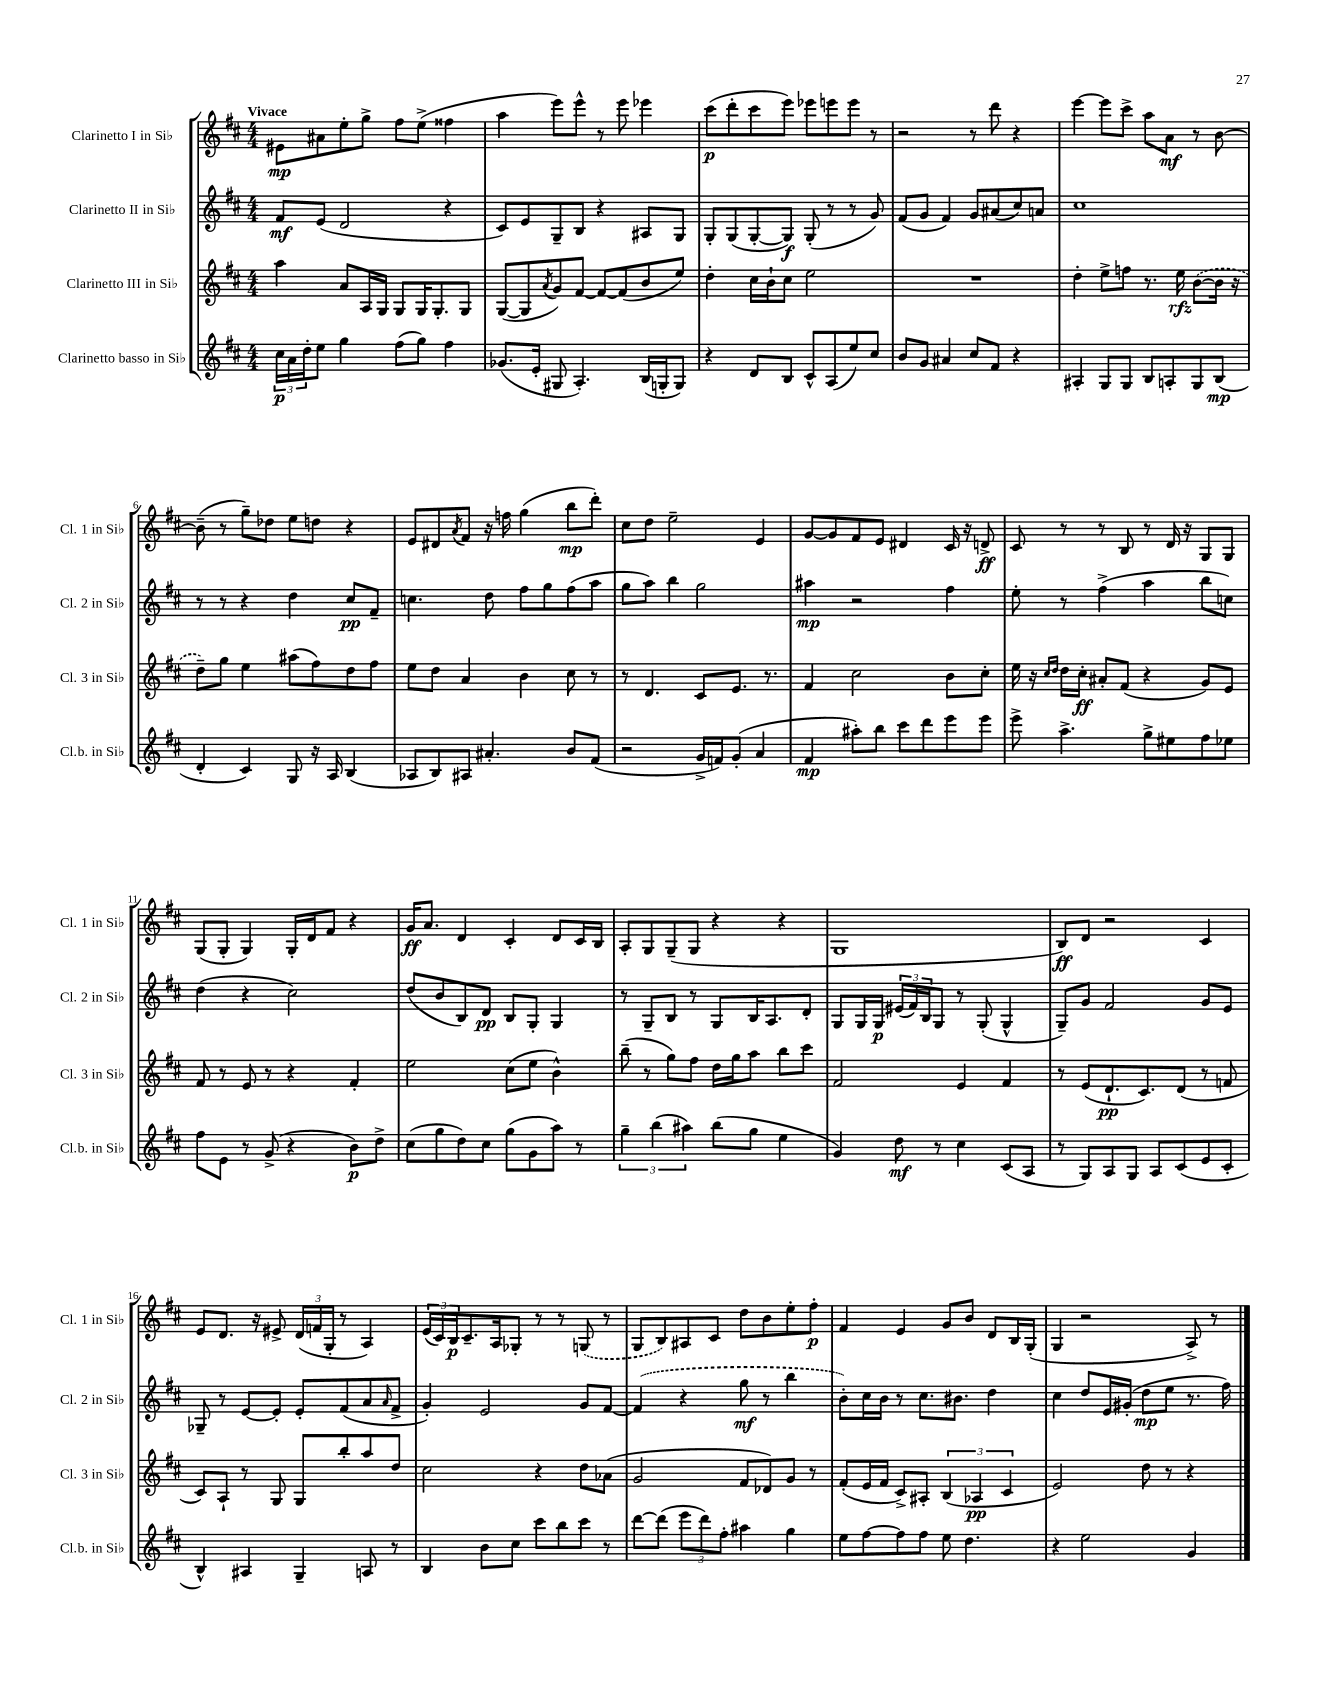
<<
\new StaffGroup <<
\new Staff = "s0" \with { instrumentName = "Clarinetto I in Sib" shortInstrumentName = "Cl. 1 in Sib" } {
    \clef treble \key d \major \numericTimeSignature \time 4/4 \tempo "Vivace"
    eis'8\mp ais'8 e''8-. g''8-> fis''8 e''8->( fisis''4 |
    a''4 e'''8) e'''8-^ r8 e'''8 ees'''4 |
    cis'''8\p( d'''8-. cis'''8 e'''8) ees'''8 e'''8 e'''8 r8 |
    r2 r8 d'''8 r4 |
    e'''4~ e'''8 cis'''8-> a''8 a'8\mf r8 b'8~ |
    b'8--( r8 g''8--) des''8 e''8 d''8 r4 |
    e'8 dis'8 \acciaccatura { a'8 } fis'8 r16 f''16 g''4( b''8\mp d'''8-.) |
    cis''8 d''8 e''2-- e'4 |
    g'8~ g'8 fis'8 e'8 dis'4 cis'16 r16 d'8->\ff |
    cis'8 r8 r8 b8 r8 d'16 r16 g8 g8 |
    g8( g8-. g4) g16-. d'16 fis'8 r4 |
    g'16\ff a'8. d'4 cis'4-. d'8 cis'16 b16 |
    a8-. g8 g8--( g8 r4 r4 |
    g1 |
    b8\ff) d'8 r2 cis'4 |
    e'8 d'8. r16 eis'8-> \tuplet 3/2 { d'16( f'16 g16-. } r8 a4) |
    \tuplet 3/2 { e'16( cis'16) b16\p } cis'8.-- a16 ges8-. r8 r8 \once \slurDashed g8( r8 |
    g8 b8) ais8 cis'8 d''8 b'8 e''8-. fis''8-.\p |
    fis'4 e'4 g'8 b'8 d'8 b16 g16-.( |
    g4 r2 a8->) r8 \bar "|." |
}
\new Staff = "s1" \with { instrumentName = "Clarinetto II in Sib" shortInstrumentName = "Cl. 2 in Sib" } {
    \clef treble \key d \major \numericTimeSignature \time 4/4
    fis'8\mf e'8( d'2 r4 |
    cis'8) e'8 g8-- b8 r4 ais8 g8 |
    g8-. g8( g8~-. g8\f) g8-.( r8 r8 g'8) |
    fis'8( g'8 fis'4) g'8 ais'8( cis''8) a'8 |
    cis''1 |
    r8 r8 r4 d''4 cis''8\pp fis'8-- |
    c''4. d''8 fis''8 g''8 fis''8( a''8 |
    g''8 a''8) b''4 g''2 |
    ais''4\mp r2 fis''4 |
    e''8-. r8 fis''4->( a''4 b''8 c''8) |
    d''4( r4 cis''2) |
    d''8( b'8 b8) d'8\pp b8 g8-. g4 |
    r8 g8-- b8 r8 g8 b16 a8. d'8-. |
    g8 g16 g16\p \tuplet 3/2 { eis'16( fis'16) b16 } g8 r8 g8-.( g4-^ |
    g8--) g'8 fis'2 g'8 e'8 |
    ges8-- r8 e'8~ e'8-. e'8-. fis'8( a'8 \grace { a'16 } fis'8-> |
    g'4-.) e'2 g'8 fis'8~ |
    \once \slurDashed fis'4( r4 g''8\mf r8 b''4 |
    b'8-.) cis''16 b'16 r8 cis''8. bis'8. d''4 |
    cis''4 d''8 e'16 gis'16-.( d''8\mp e''8 r8. fis''16) \bar "|." |
}
\new Staff = "s2" \with { instrumentName = "Clarinetto III in Sib" shortInstrumentName = "Cl. 3 in Sib" } {
    \clef treble \key d \major \numericTimeSignature \time 4/4
    a''4 a'8 a16 g16 g8 g16 g8.-. g8 |
    g8~( g8 \acciaccatura { a'8 } g'8) fis'8~ fis'8~ fis'8( b'8 e''8) |
    d''4-. cis''16 b'16-! cis''8 e''2 |
    R1 |
    d''4-. e''8-> f''8 r8. e''16\rfz \once \slurDashed b'8~( b'16 r16 |
    d''8--) g''8 e''4 ais''8( fis''8) d''8 fis''8 |
    e''8 d''8 a'4 b'4 cis''8 r8 |
    r8 d'4. cis'8 e'8. r8. |
    fis'4 cis''2 b'8 cis''8-. |
    e''16 r16 \grace { cis''16 d''16 } d''16 cis''16-.\ff ais'8-. fis'8( r4 g'8) e'8 |
    fis'8 r8 e'8 r8 r4 fis'4-. |
    e''2 cis''8( e''8 b'4-^) |
    b''8--( r8 g''8) fis''8 d''16 g''16 a''8 b''8 cis'''8 |
    fis'2 e'4 fis'4 |
    r8 e'8( d'8.-!\pp cis'8.) d'8( r8 f'8 |
    cis'8) a8-! r8 g8 g8 b''8-. a''8 d''8 |
    cis''2 r4 d''8 aes'8( |
    g'2 fis'8 des'8) g'8 r8 |
    fis'8-.( e'16 fis'16 cis'8->) ais8-. \tuplet 3/2 { b4( aes4\pp cis'4 } |
    e'2) d''8 r8 r4 \bar "|." |
}
\new Staff = "s3" \with { instrumentName = "Clarinetto basso in Sib" shortInstrumentName = "Cl.b. in Sib" } {
    \clef treble \key d \major \numericTimeSignature \time 4/4
    \tuplet 3/2 { cis''16\p a'16 d''16-. } e''8 g''4 fis''8( g''8) fis''4 |
    ges'8.( e'16-. gis8 a4.-.) b16( g16-. g8) |
    r4 d'8 b8 cis'8-^ a8( e''8) cis''8 |
    b'8 g'8 ais'4 cis''8 fis'8 r4 |
    ais4-. g8 g8 b8 a8-. g8 b8\mp( |
    d'4-. cis'4) g8 r16 a16 b4( |
    aes8 b8) ais8 ais'4.-. b'8 fis'8( |
    r2 g'16-> f'16) g'8-.( a'4 |
    fis'4\mp ais''8-.) b''8 cis'''8 d'''8 e'''8 e'''8 |
    e'''8-> a''4.-> g''8-> eis''8 fis''8 ees''8 |
    fis''8 e'8 r8 g'8->( r4 b'8\p) d''8-> |
    cis''8( g''8 d''8) cis''8 g''8( g'8 a''8) r8 |
    \tuplet 3/2 { g''4-- b''4( ais''4) } b''8( g''8 e''4 |
    g'4) d''8\mf r8 cis''4 cis'8( a8 |
    r8 g8) a8 g8 a8 cis'8( e'8 cis'8-. |
    b4-^) ais4 g4-- a8 r8 |
    b4 b'8 cis''8 cis'''8 b''8 cis'''8 r8 |
    d'''8~ d'''8( \tuplet 3/2 { e'''8 d'''8) fis''8-. } ais''4 g''4 |
    e''8 fis''8~ fis''8 fis''8 e''8 d''4. |
    r4 e''2 g'4 \bar "|." |
}
>>
>>
